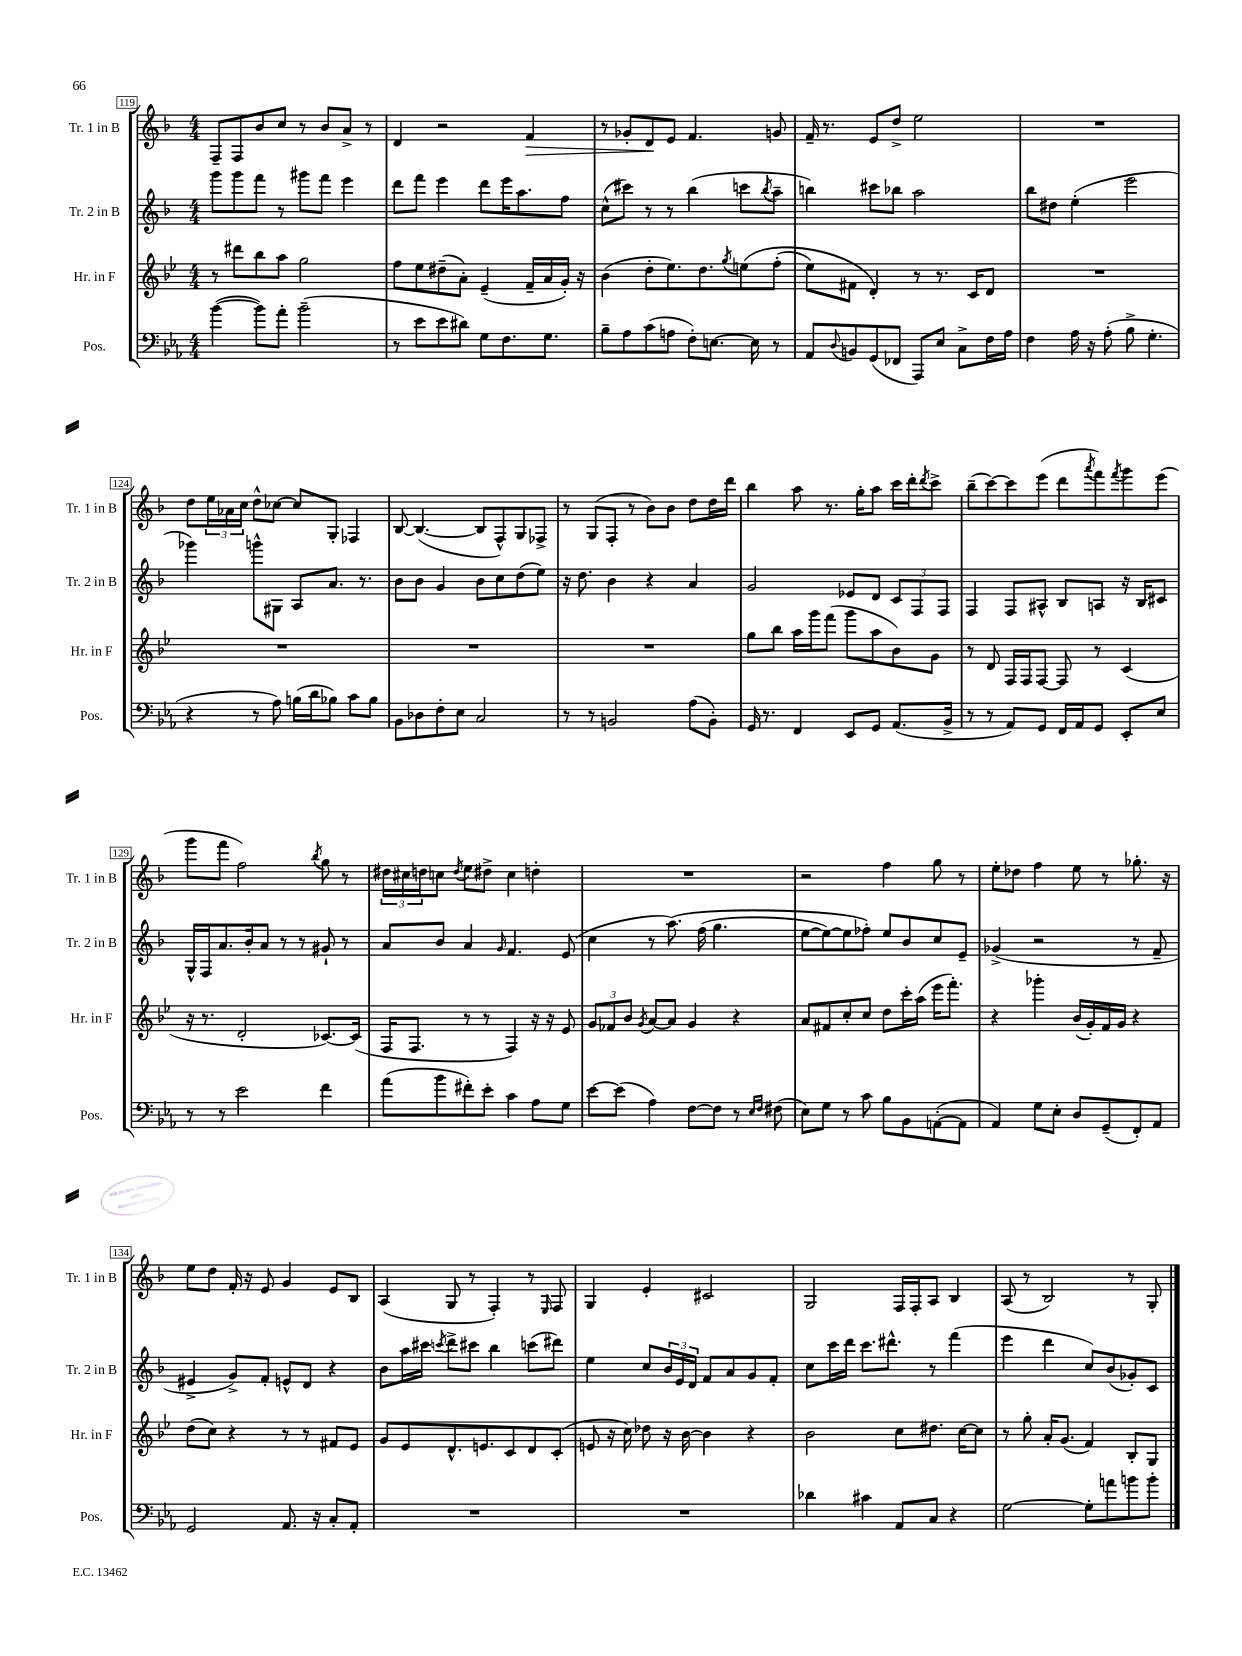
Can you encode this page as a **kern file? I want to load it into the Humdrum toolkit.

**kern	**kern	**kern	**kern
*staff4	*staff3	*staff2	*staff1
*clefF4	*clefG2	*clefG2	*clefG2
*k[b-e-a-]	*k[b-e-]	*k[b-]	*k[b-]
*M4/4	*M4/4	*M4/4	*M4/4
([4b-	8r	8ggg	8F~
.	8ddd#	8ggg	8F
8b-])	8bb-	8fff	8b-
8a-'	8aa	8r	8cc
(2b-~	2gg	8ggg#	8r
.	.	8fff	8b-
.	.	4eee	8a^
.	.	.	8r
=	=	=	=
8r	8ff	8ddd	4d
8e-	8ee-	8fff	.
8e-	(8dd#~	4eee	2r
8d#)	8a')	.	.
8G	(4e-~	8ddd	.
8.F	.	16eee	.
.	.	8.aa	.
.	16f~	.	4f
8.G	16a	.	.
.	16g')	8ff	.
.	16r	.	.
=	=	=	=
8B-~	(4b-	(8cc^^	8r
8A-	.	8ccc#)	8g-'
(8c	8dd'	8r	8d
8A	8.ee-)	8r	8e
8F')	.	(4bb-	4.f
.	8.dd	.	.
[8.E	.	.	.
.	8qgg	.	.
.	&(8ee	8ccc	.
16E]	.	.	.
.	.	8qbb-	.
8r	(8ff'	8aa~	8g
=	=	=	=
8AA-	8ee-)	4bb)	16f~
.	.	.	8.r
8qqD	.	.	.
8BB	8f#	.	.
(8GG	4d'&)	8ccc#	8e
8FF-	.	8bb-	8dd^
8AAA-)	8r	2aa	2ee
8E-	8.r	.	.
8C^	.	.	.
.	16c	.	.
16F	8d	.	.
16A-	.	.	.
=	=	=	=
4F	1r	8bb-	1r
.	.	8dd#	.
16A-	.	(4ee'	.
16r	.	.	.
(8A-'	.	.	.
8B-^	.	2eee	.
4.G'	.	.	.
=	=	=	=
4r	1r	4ggg-)	8dd
.	.	.	24ee
.	.	.	24a-
.	.	.	24cc
8r	.	8ggg^^	8dd^^
8A-)	.	8G#	[8cc-
(16B	.	8A	8cc-]
16d	.	.	.
8B-)	.	8.a	8G'
8c	.	.	4F-
.	.	8.r	.
8B-	.	.	.
=	=	=	=
8BB-	1r	8b-	[8B-
8D-	.	8b-	(4.B-_
8F'	.	4g	.
8E-	.	.	.
2C	.	8b-	8B-]
.	.	8cc	8F^^)
.	.	(8dd	8G
.	.	8ee)	8F-^
=	=	=	=
8r	1r	16r	8r
.	.	8.dd	.
8r	.	.	(8G
2BB	.	4b-	8F'
.	.	.	8r
.	.	4r	8b-)
.	.	.	8b-
(8A-	.	4a	8dd
8BB')	.	.	16dd
.	.	.	16ddd
=	=	=	=
16GG	8gg	2g	4bb-
8.r	.	.	.
.	8bb-	.	.
4FF	16aa	.	8aa
.	16ggg	.	.
.	(8fff	.	8.r
8EE-	8ggg	8e-	.
.	.	.	16gg'
8GG	8aa	8d	8aa
(8.AA-	8b-)	12c	16ccc
.	.	.	16ddd'
.	.	12F	.
.	.	.	8qddd
.	8g	.	8ccc^
.	.	12F	.
16BB-^	.	.	.
=	=	=	=
8r	8r	4F	(8bb-~
8r	8d	.	[8ccc)
8AA-)	16F	8F	8ccc]
.	16F	.	.
8GG	[8F	8A#^^	(8eee
16FF	8F]	8B-	8ddd
16AA-	.	.	.
.	.	.	8qaaa
8GG	8r	8A	8fff)
.	.	.	8qfff
8EE-'	(4c	16r	8ggg
.	.	16B-	.
8E-	.	8c#	(8eee
=	=	=	=
8r	16r	16G^^	8ggg
.	8.r	16F	.
8r	.	8.a	8fff
2e-	2d'	.	2ff)
.	.	16b-'	.
.	.	8a	.
.	.	8r	.
.	.	8r	.
.	.	.	8qbb-
4f	[8.c-)	8g#`	8gg
.	.	8r	8r
.	(16c-]	.	.
=	=	=	=
(8a-	16F	8a	24dd#
.	.	.	24cc#
.	8.F	.	.
.	.	.	24dd
8b-	.	8b-	8cc
.	.	.	8qdd
8f#')	8r	4a	8ee
8e-'	8r	.	8dd#^
.	.	16qqg	.
4c	4F)	4.f	4cc
8A-	16r	.	4dd'
.	16r	.	.
8G	8e-	(8e	.
=	=	=	=
[8e-	12g	4cc	1r
.	12f-	.	.
(8e-]	.	.	.
.	12b-	.	.
.	8qg	.	.
4A-)	[8a	8r	.
.	8a]	&(8.aa)	.
[8F	4g	.	.
.	.	(16ff	.
8F]	.	4.gg	.
8r	4r	.	.
16qqE-	.	.	.
16qqF	.	.	.
(8F#	.	.	.
=	=	=	=
8E-)	8a	[8ee	2r
8G	8f#	8ee_)	.
8r	8cc'	8ee]	.
8c	8cc	8ff-'&)	.
8B-	8dd	8ee	4ff
8BB-	16ccc'	8b-	.
.	(16aa	.	.
([8AA'	16eee-	8cc	8gg
.	8.fff')	.	.
8AA]	.	8e~	8r
=	=	=	=
4AA-)	4r	(4g-^	8ee'
.	.	.	8dd-
8G	4ggg-'	2r	4ff
8E-'	.	.	.
8D	(16b-	.	8ee
.	16g')	.	.
(8GG~	16f	.	8r
.	16g	.	.
8FF')	4r	8r	8.gg-'
8AA-	.	8f~	.
.	.	.	16r
=	=	=	=
2GG	(8dd	4e#^	8ee
.	8cc)	.	8dd
.	4r	8g^)	16f'
.	.	.	16r
.	.	8f'	8e
8.AA-	8r	8e^^	4g
.	8r	8d	.
16r	.	.	.
8C'	8f#	4r	8e
8AA-'	8e-	.	8B-
=	=	=	=
1r	8g	8b-	(4A
.	8e-	16aa	.
.	.	16ccc#	.
.	.	8qccc	.
.	8.d^^	8ddd^	8G
.	.	8ccc#	8r
.	8.e	.	.
.	.	4bb-	4F')
.	8c	.	.
.	8d	(8ccc	8r
.	.	.	16qqE
.	(8c'	8ddd#)	8F
=	=	=	=
1r	8e	4ee	4G
.	16r	.	.
.	16cc)	.	.
.	8dd-	8cc	4e'
.	16r	24b-	.
.	.	24e	.
.	[16b-	.	.
.	.	24d	.
.	4b-]	8f	2c#
.	.	8a	.
.	4r	8g	.
.	.	8f'	.
=	=	=	=
4d-	2b-	8cc	2G
.	.	16ccc	.
.	.	16ddd	.
4c#	.	8.ccc	.
.	.	8.ddd#^^	.
8AA-	8cc	.	16F
.	.	.	16F'
8C	8.dd#	8r	8A
4r	.	(4fff	4B-
.	[16cc	.	.
.	8cc]	.	.
=	=	=	=
[2G	8r	4eee	(8A
.	8gg'	.	8r
.	16a'	4ddd	2B-)
.	(8.g	.	.
8G']	4f)	8cc)	.
8a	.	(8b-	.
8b	8B-'	8g-')	8r
8b'	8G	8c	8G'
==	==	==	==
*-	*-	*-	*-
